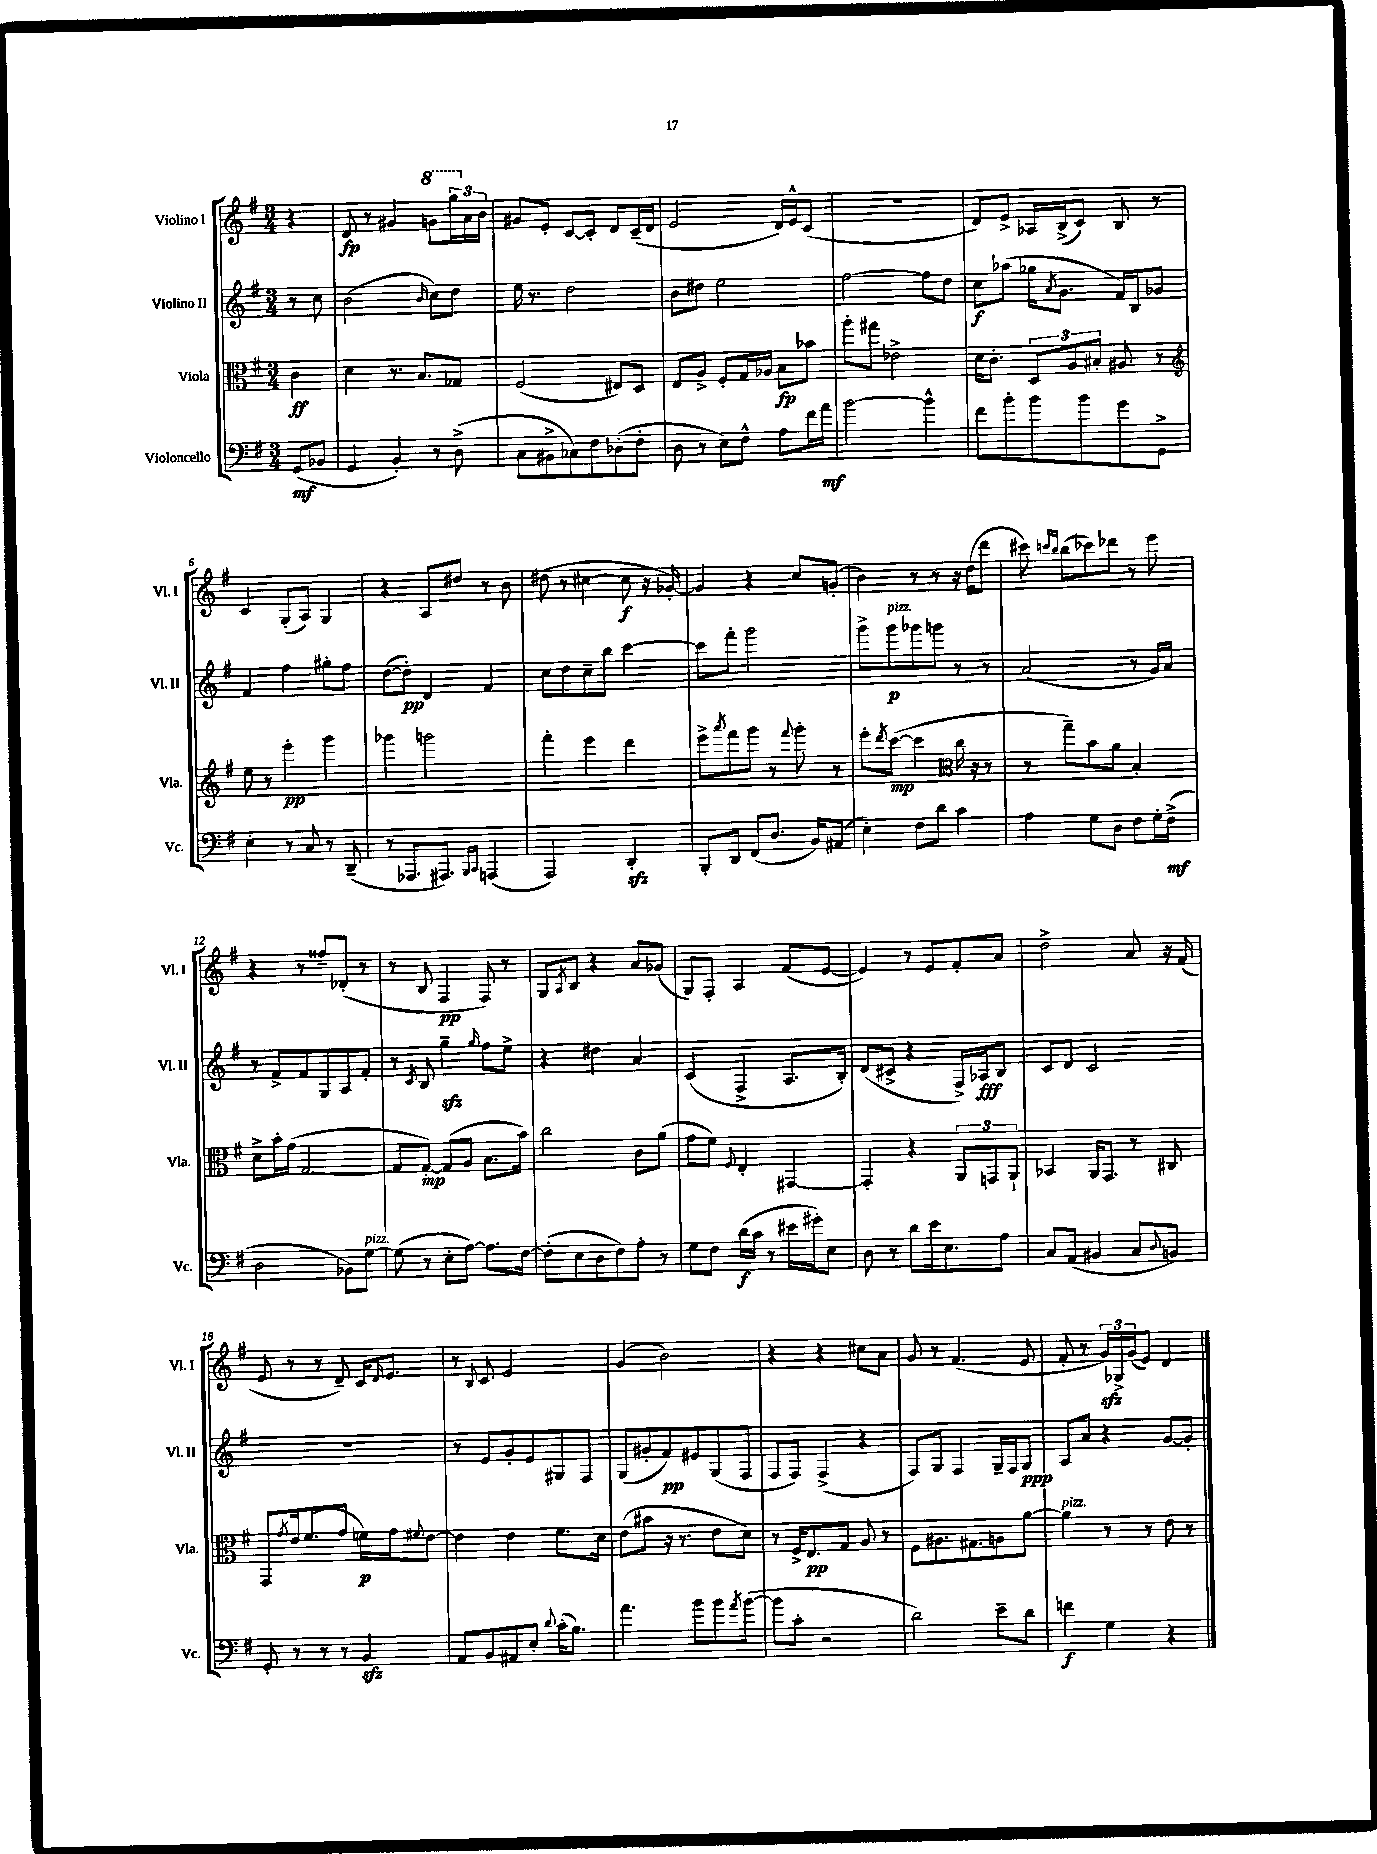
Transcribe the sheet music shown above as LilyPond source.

<<
\new StaffGroup <<
\new Staff = "s0" \with { instrumentName = "Violino I" shortInstrumentName = "Vl. I" } {
    \clef treble \key g \major \numericTimeSignature \time 3/4 \partial 4
    r4 |
    d'8\fp r8 gis'4 \ottava #1 g''!8 \tuplet 3/2 { g'''16 \ottava #0 a'16 b'16 } |
    gis'8 e'8-. c'8~ c'8-. d'8 c'16--( d'16 |
    e'2 d'16) e'16-^ c'8( |
    R2. |
    d'8) e'8-> aes16 b16->( c'8) b8 r8 |
    c'4 g8-.( a8) g4 |
    r4 a8 dis''8 r8 b'8 |
    dis''8( r8 cis''4~ cis''8\f r16 ges'16~-.) |
    ges'4 r4 c''8 g'8-.( |
    b'4) r8 r8 r16 d''16( d'''8 |
    cis'''8) \grace { c'''16 b''16 } b''8( ces'''8) des'''8 r8 e'''8 |
    r4 r8 fisis''8-- des'8-.( r8 |
    r8 b8 fis4\pp fis8) r8 |
    g8 \acciaccatura { a8 } b8 r4 a'8 ges'8( |
    g8) fis8-. a4 fis'8( e'8~ |
    e'4) r8 e'8 fis'8-. a'8 |
    d''2-> a'8 r16 fis'16( |
    e'8 r8 r8 d'8--) c'16 \grace { d'16 } e'8. |
    r8 \appoggiatura { b8 } c'8 e'2 |
    g'4( b'2) |
    r4 r4 cis''8 a'8 |
    g'8 r8 fis'4.( e'8 |
    fis'8-. r8 \tuplet 3/2 { g'16\sfz) ges16-> g'16( } e'8) d'4 \bar "|." |
}
\new Staff = "s1" \with { instrumentName = "Violino II" shortInstrumentName = "Vl. II" } {
    \clef treble \key g \major \numericTimeSignature \time 3/4 \partial 4
    r8 c''8 |
    b'2( \grace { b'16 } c''8) d''8 |
    e''16 r8. d''2 |
    b'8 dis''8 e''2 |
    fis''2~ fis''8 d''8 |
    c''8\f aes''8( ges''16 \acciaccatura { a'8 } g'8. fis'16) b16 ges'8 |
    fis'4 fis''4 gis''8-. fis''8 |
    d''8~( d''8-.\pp) d'4 fis'4 |
    c''8 d''8 c''8-- b''8 c'''4~ |
    c'''8 fis'''8-. g'''2 |
    g'''8-> g'''8\p^\markup { \italic "pizz." } ges'''8 g'''8 r8 r8 |
    a'2( r8 g'16) a'16 |
    r8 fis'8-> fis'8 g8 a8 fis'8-. |
    r8 \acciaccatura { c'8 } b8 g''4--\sfz \grace { g''16 } fis''8 e''8-> |
    r4 dis''4 a'4 |
    c'4( fis4-> a8. b16-.) |
    d'8( cis'8-> r4 fis16->) aes16\fff b8 |
    c'8 d'8 c'2 |
    R2. |
    r8 e'8 g'8-. e'8 gis8 fis8 |
    g8( gis'8-. fis'8\pp) eis'8 g8( fis8 |
    fis8 fis8) fis4->( r4 |
    fis8) g8 fis4 g16-- fis16 g8\ppp |
    a8 a'8 r4 g'8~ g'8-. \bar "|." |
}
\new Staff = "s2" \with { instrumentName = "Viola" shortInstrumentName = "Vla." } {
    \clef alto \key g \major \numericTimeSignature \time 3/4 \partial 4
    c'4\ff |
    d'4 r8. b8. ges8 |
    fis2( eis8) d8 |
    e8 a8-> fis8-. g16 aes16 b8\fp bes'8 |
    a''8-. gis''8 ees'2-> |
    d'16 c'8.-. \tuplet 3/2 { d8 a8 bis8-. } ais8 r8 |
    \clef treble e''8 r8 e'''4-.\pp g'''4 |
    ges'''4 g'''2 |
    fis'''4-. e'''4 d'''4 |
    e'''8-> \acciaccatura { a'''8 } fis'''8 g'''8 r8 \appoggiatura { fis'''8 } g'''8-. r8 |
    e'''8-. \acciaccatura { d'''8 } c'''8~\mp( c'''4 \clef alto c''16 r16 r8 |
    r8 g''8--) b'8 a'8 b4-. |
    d'8-> b'16-. g'16( g2~ |
    g8 g8~-.\mp) g8( a8 b8. b'16) |
    c''2 c'8 a'8( |
    g'8 fis'8) \appoggiatura { fis8 } e4-. gis,4~ |
    gis,4-. r4 \tuplet 3/2 { a,8 g,8 a,8-! } |
    bes,4 a,16 g,8. r8 cis8 |
    g,8 \acciaccatura { g'8 } e'16 fis'8.( g'8 f'16\p) g'16 \appoggiatura { fis'8 } e'8~ |
    e'4 e'4 fis'8. d'16 |
    e'8( bis'8 r16 r8. e'8 d'8) |
    r8 fis16-> e8.\pp g8 a8 r8 |
    fis8 ais8. gis8. a8 a'8~ |
    a'4^\markup { \italic "pizz." } r8 r8 e'8 r8 \bar "|." |
}
\new Staff = "s3" \with { instrumentName = "Violoncello" shortInstrumentName = "Vc." } {
    \clef bass \key g \major \numericTimeSignature \time 3/4 \partial 4
    g,8\mf( bes,8 |
    g,4 b,4-.) r8 d8->( |
    c8 bis,8-> ces8) fis8 des8-.( fis8-. |
    d8 r8 e8) fis8-^ a8 fis'16 a'16\mf |
    b'2~ b'4-^ |
    fis'8 b'8-. b'8 b'8 g'8 g,8-> |
    e4-. r8 c8 r8 d,8--( |
    r8 aes,,8. ais,,8.) \grace { b,,16 c,16 } a,,4( |
    a,,2) d,4-.\sfz |
    b,,8-. d,8 fis,8( d8. b,16) ais,8( |
    e4-.) fis8 d'8 c'4 |
    a4 g8 d8 fis8 g16-. fis16->\mf( |
    d2 bes,8) g8~^\markup { \italic "pizz." } |
    g8( r8 e8-. a8~) a8. fis16~ |
    fis8-.( e8 d8 fis8) a8-. r8 |
    g8 fis8 d'16\f( c'16 r8 eis'16 gis'16-.) e8 |
    d8 r8 d'8 e'16 e8. a8 |
    c8 a,8( bis,4 c8 \appoggiatura { d8 } b,8) |
    g,8-. r8 r8 r8 b,4\sfz |
    a,8 b,8 ais,8 e8-. \appoggiatura { d'8 } c'16-.( b8.) |
    a'4. b'8 b'8 \acciaccatura { a'8 } b'8~( |
    b'8 c'8-. r2 |
    d'2) e'8-- d'8 |
    f'4\f g4 r4 \bar "|." |
}
>>
>>
